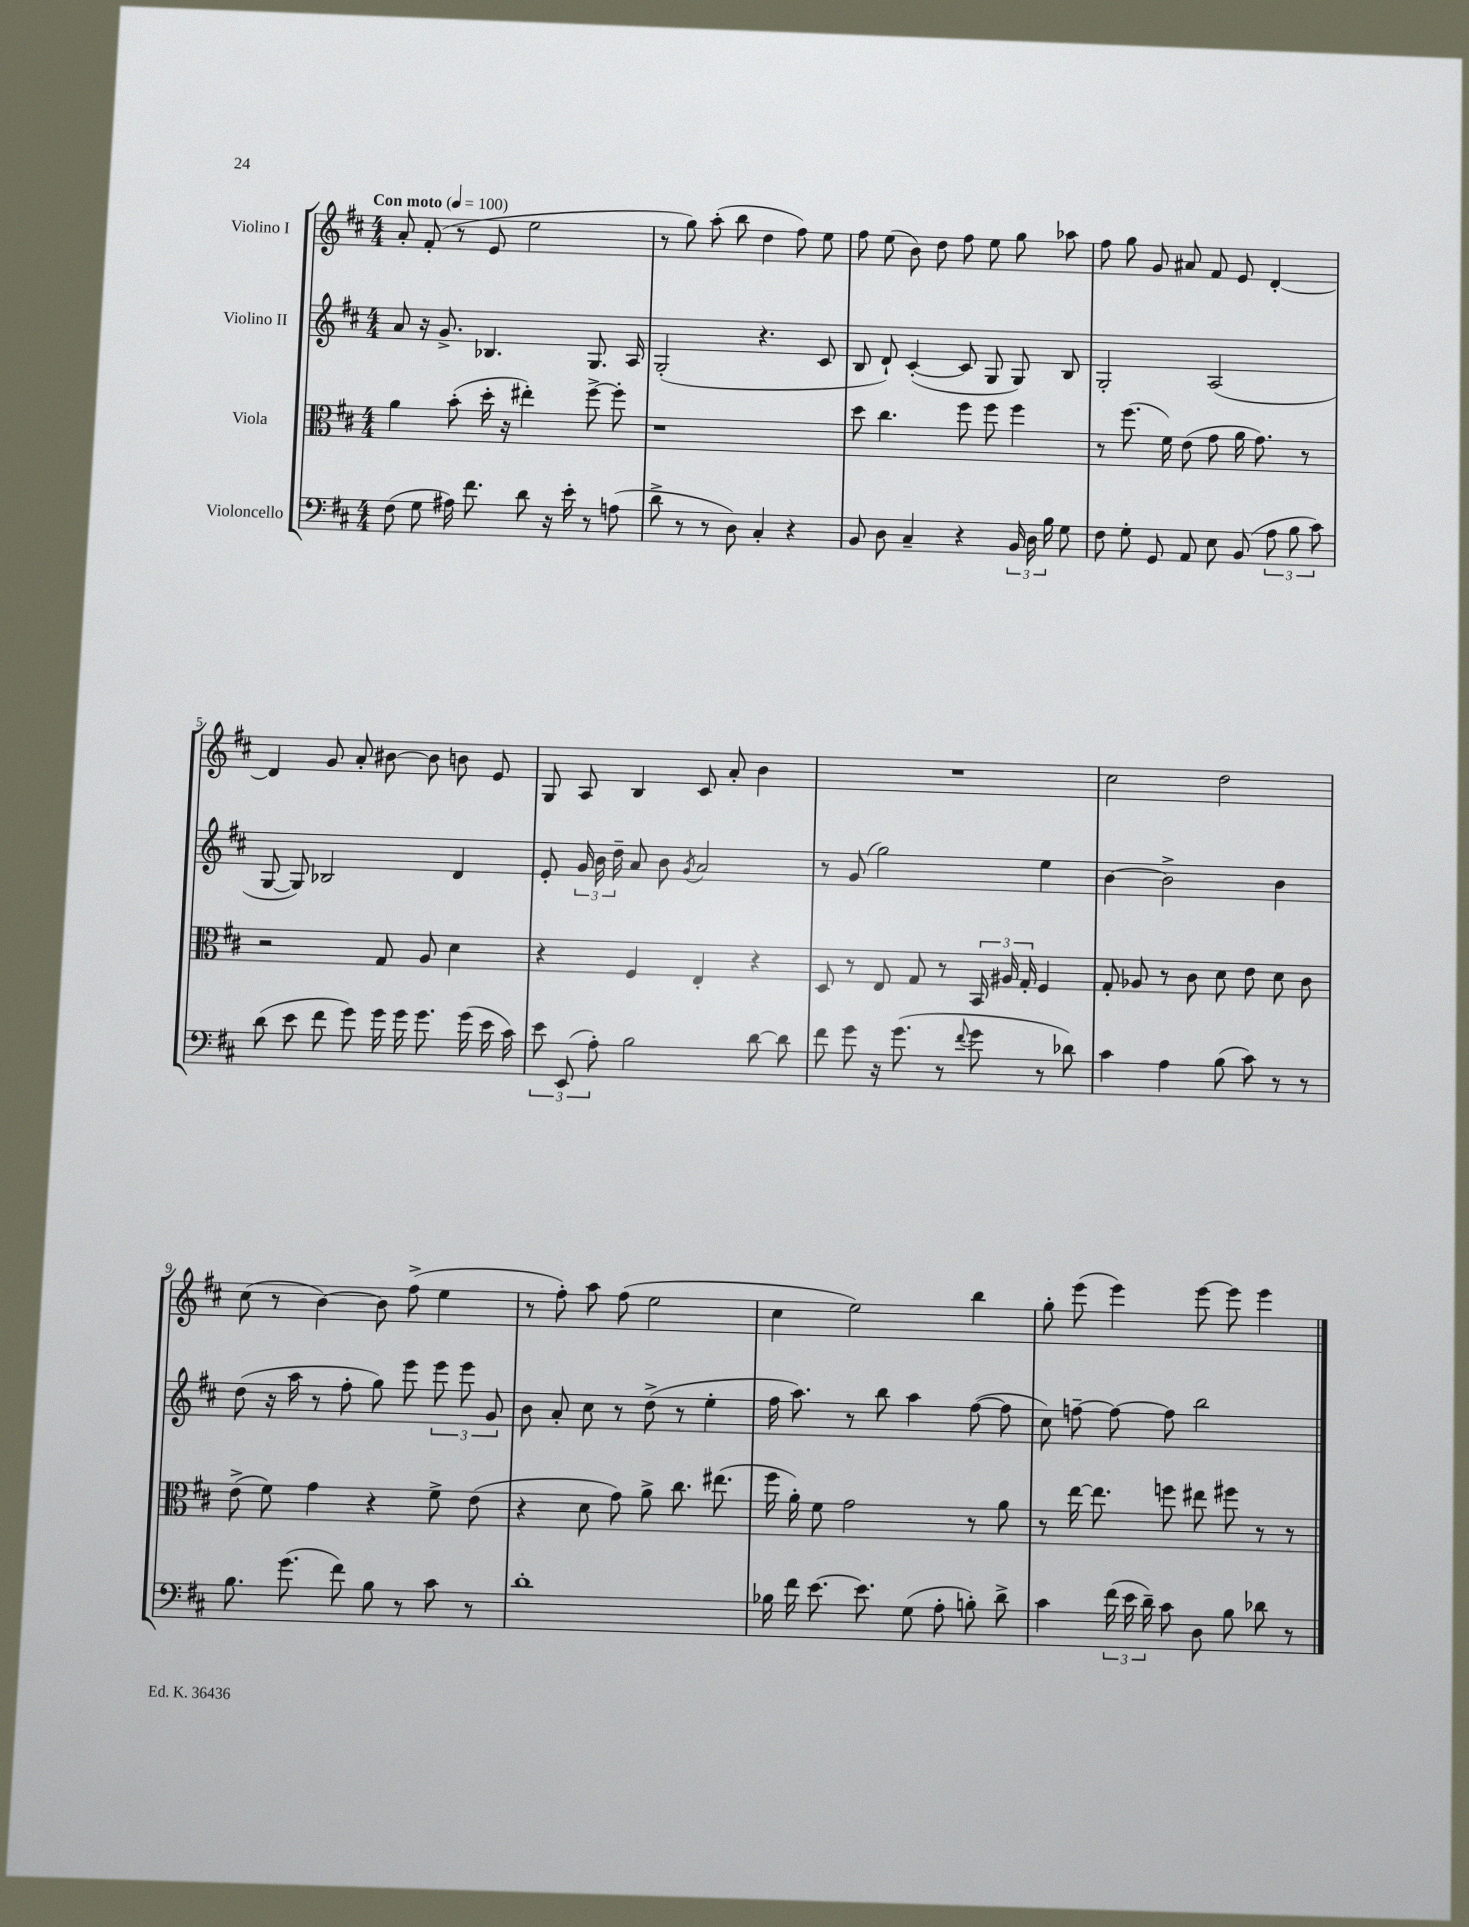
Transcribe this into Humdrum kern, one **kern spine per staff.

**kern	**kern	**kern	**kern
*part4	*part3	*part2	*part1
*staff4	*staff3	*staff2	*staff1
*I"Violoncello	*I"Viola	*I"Violino II	*I"Violino I
*clefF4	*clefC3	*clefG2	*clefG2
*k[f#c#]	*k[f#c#]	*k[f#c#]	*k[f#c#]
*M4/4	*M4/4	*M4/4	*M4/4
*MM100	*MM100	*MM100	*MM100
=1	=1	=1	=1
!	!	!	!LO:TX:a:B:t=Con moto
(8F#\	4a\	8a/	8a'/
8G\	.	16r	(8f#'/
.	.	8.g^/	.
16A#X\)	(8b'\	.	8r
8.f#\	.	.	.
.	16dd'\	4.B-X/	8e/
.	16r	.	.
8d\	4ee#X'\)	.	2ee\
16r	.	.	.
16e'\	.	.	.
8r	[8ff#^\	8.G/	.
(8An\	8ff#'\]	.	.
.	.	16A/	.
=2	=2	=2	=2
8d^\	1r	(2G'/	8r
8r	.	.	8gg\)
8r	.	.	(8aa'\
8D\)	.	.	8bb\
4C#'/	.	4.r	4dd\
4r	.	.	8ff#\)
.	.	8c#/	8ee\
=3	=3	=3	=3
8BB/	8dd\	8B/	8ff#\
8D\	4.cc#\	8d`/)	(8ee\
4C#~/	.	([4c#'/	8b\)
.	.	.	8dd\
4r	8ff#\	8c#/]	8ff#\
.	8ff#\	8G/	8ee\
24BB/	4ff#\	8G/)	8gg\
24D\	.	.	.
24B\	.	.	.
8G\	.	8B/	8aa-X\
=4	=4	=4	=4
8F#\	8r	2G'/	8ff#\
8G'\	(8.ff#\	.	8gg\
8GG/	.	.	8g/
.	16f#\)	.	.
8AA/	(8e\	.	8a#X/
8E\	8g\	(2A/	8f#/
(8BB/	16a\	.	8e/
.	8.g\)	.	.
12A\	.	.	[4d'/
12B\	.	.	.
.	8r	.	.
12c#\)	.	.	.
!!LO:LB:g=z
=5	=5	=5	=5
(8d\	2r	[8G/	4d/]
8e\	.	8G/])	.
8f#\	.	2B-X/	8g/
8g\)	.	.	8a'/
16g\	8G/	.	[8b#X\
16g\	.	.	.
8.g\	8A/	.	8b#\]
.	4d\	4d/	8bn\
(16g\	.	.	.
16e\	.	.	8e/
16c#\)	.	.	.
=6	=6	=6	=6
12e\	4r	8e'/	8G/
(12EE/	.	.	.
.	.	24g/	8A/
12A'\)	.	24b\	.
.	.	24dd~\	.
2B\	4F#/	8a/	4B/
.	.	8b\	.
.	.	8qg/	.
.	4E'/	2a/	8c#/
.	.	.	8a'/
[8d\	4r	.	4b\
8d\]	.	.	.
=7	=7	=7	=7
8f#\	8D/	8r	1r
8g\	8r	(8g/	.
16r	8E/	2gg\)	.
(8.g\	.	.	.
.	8G/	.	.
8r	8r	.	.
8qqf#/	.	.	.
8g\	24BB/	.	.
.	24A#X/	.	.
.	24G'/	.	.
8r	4F#/	4ee\	.
8d-X\)	.	.	.
=8	=8	=8	=8
4c#\	8G'/	[4b\	2cc#\
.	8A-X/	.	.
4A\	8r	2b^\]	.
.	8c#\	.	.
(8B\	8d\	.	2dd\
8c#\)	8e\	.	.
8r	8d\	4b\	.
8r	8c#\	.	.
!!LO:LB:g=z
=9	=9	=9	=9
8.B\	(8e^\	(8dd\	(8cc#\
.	8f#\)	16r	8r
(8.g\	.	16aa\	.
.	4g\	8r	[4b\)
8f#\)	.	8ff#'\	.
8B\	4r	8gg\)	8b\]
8r	.	8eee\	(8ff#^\
8c#\	8f#^\	12eee\	4ee\
.	.	12eee\	.
8r	(8e\	.	.
.	.	12g/	.
=10	=10	=10	=10
1d'	4r	8b\	8r
.	.	8a'/	8ff#'\)
.	8d\	8cc#\	8aa\
.	8g\)	8r	(8ff#\
.	8a^\	(8dd^\	2ee\
.	8.cc#\	8r	.
.	.	4ee'\	.
.	(8.ee#X\	.	.
=11	=11	=11	=11
16B-X\	16ff#\	16ff#\	4cc#\
16f#\	16a'\)	8.aa\)	.
[8.e\	8f#\	.	.
.	2g\	8r	2ee\)
8.e\]	.	.	.
.	.	8bb\	.
(8G\	.	4aa\	.
8A'\	.	.	.
8Bn'\)	8r	([8ff#\	4bb\
8d^\	8a\	8ff#\]	.
=12	=12	=12	=12
4c#\	8r	8cc#\)	8gg'\
.	[16ee\	[8ffn~\	(8eee\
.	8.ee\]	.	.
(24f#\	.	8ff\_	4eee\)
24e\	.	.	.
24d~\)	.	.	.
8c#\	8ffn\	8ff\]	.
8D\	8ee#X\	2bb\	[8eee\
8B\	8ff#X\	.	8eee\]
8d-X\	8r	.	4eee\
8r	8r	.	.
==	==	==	==
*-	*-	*-	*-
